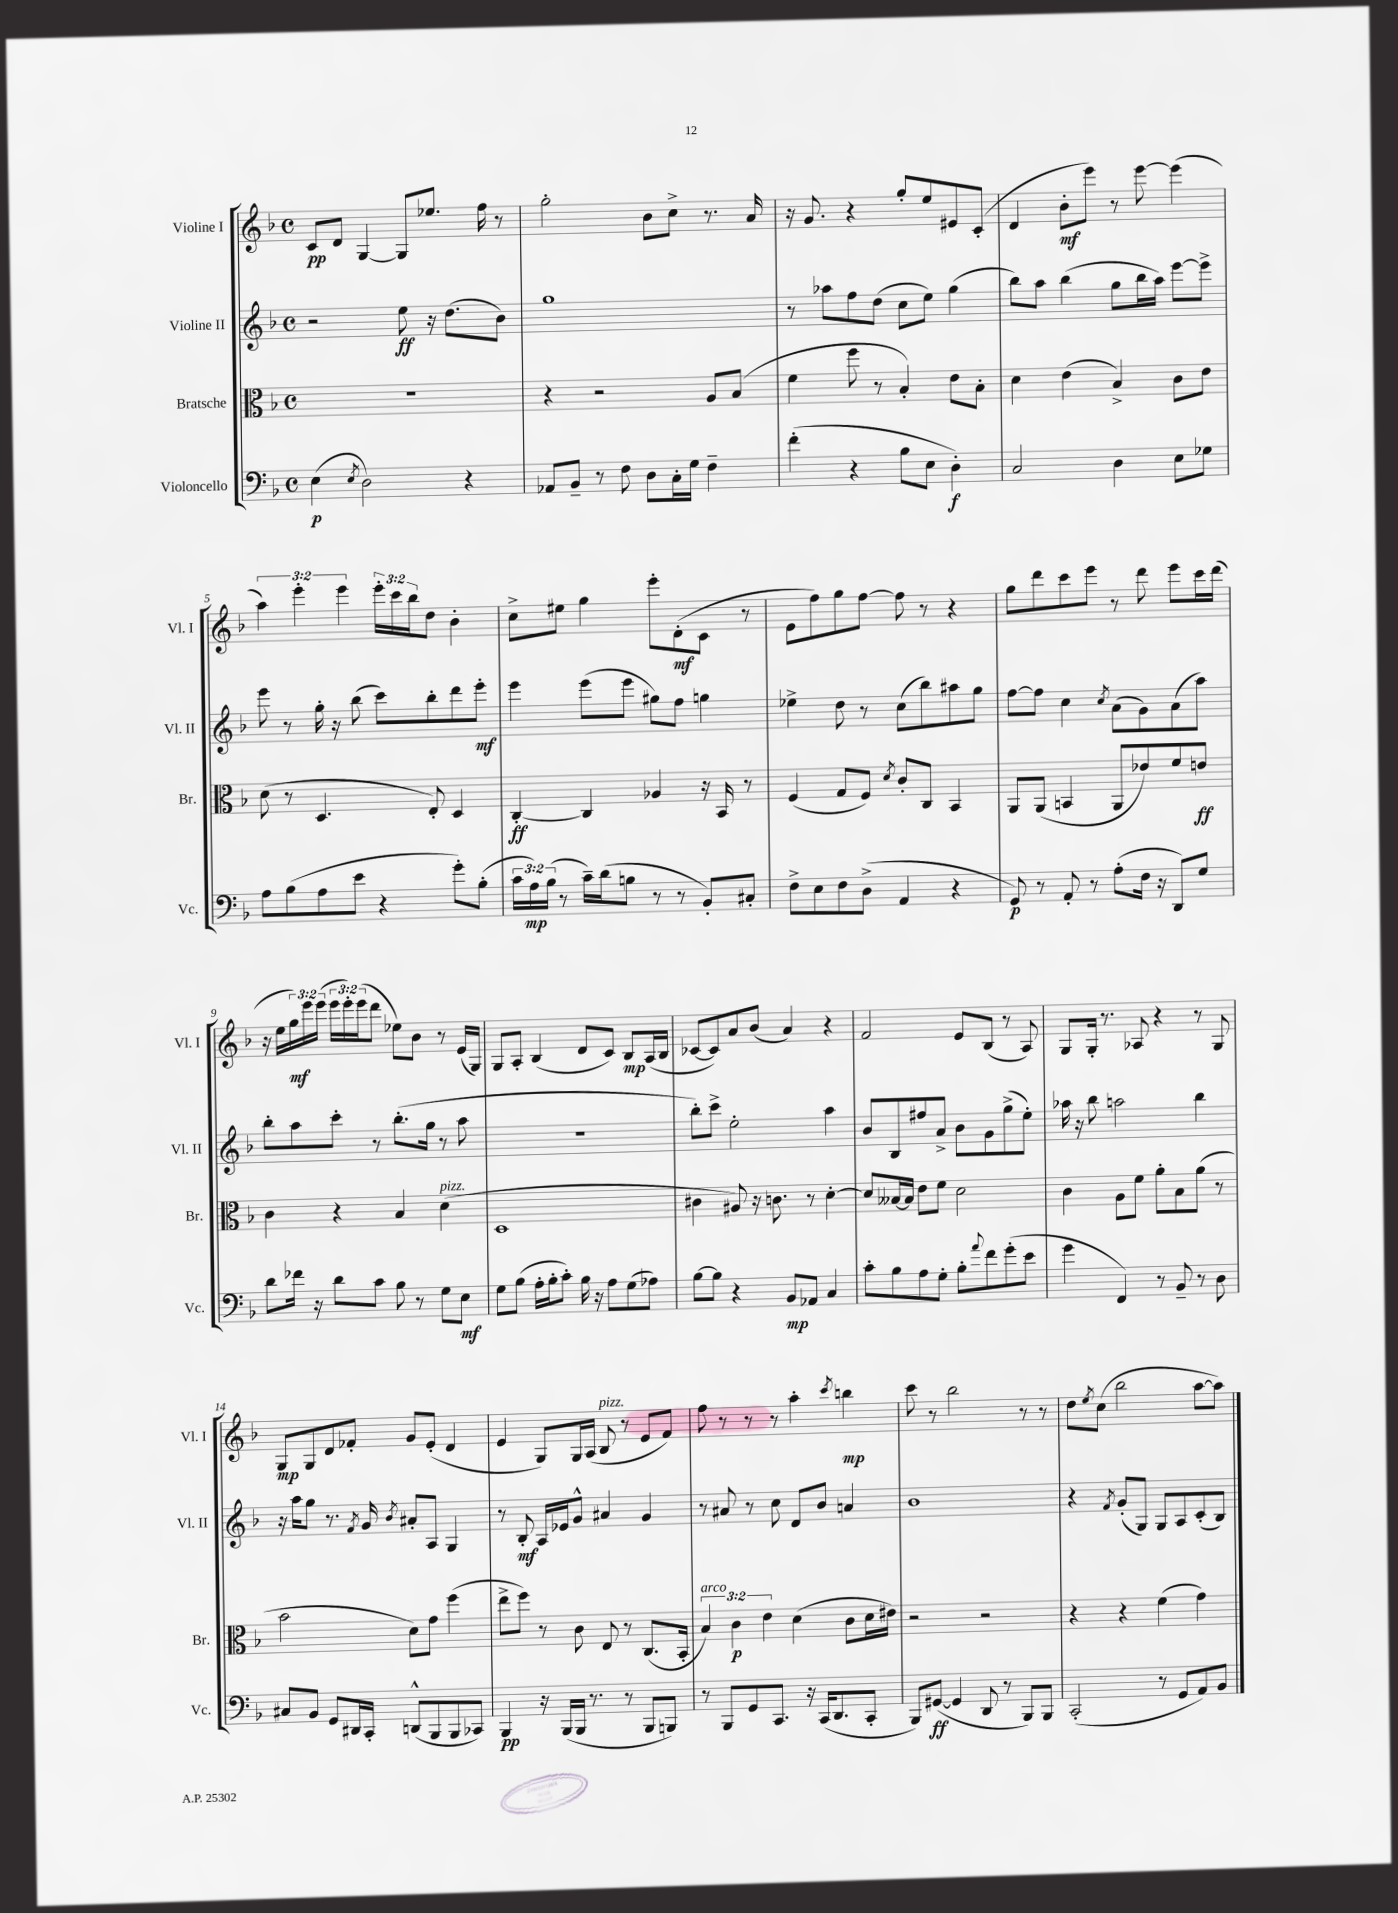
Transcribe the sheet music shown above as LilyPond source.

<<
\new StaffGroup <<
\new Staff = "s0" \with { instrumentName = "Violine I" shortInstrumentName = "Vl. I" } {
    \clef treble \key f \major \defaultTimeSignature \time 4/4 \override Staff.TupletNumber.text = #tuplet-number::calc-fraction-text
    c'8\pp d'8 g4~ g8 ees''8. f''16 r8 |
    g''2-. bes'8 c''8-> r8. a'16 |
    r16 g'8. r4 g''8-. e''8 eis'8 c'8-.( |
    d'4 bes'8-.\mf e'''8) r8 e'''8~ e'''4( |
    \tuplet 3/2 { a''4) e'''4-. e'''4 } \tuplet 3/2 { e'''16-. c'''16 bes''16 } d''8 bes'4-. |
    c''8-> eis''8 g''4 e'''8-. d'8-.\mf( c'8 r8 |
    e'8 f''8) g''8 f''8~ f''8 r8 r4 |
    g''8 d'''8 c'''8 e'''8 r8 d'''8 e'''8 c'''16 d'''16( |
    r16 e''16 \tuplet 3/2 { g''16\mf) e'''16 e'''16( } \tuplet 3/2 { e'''16 e'''16-.) e'''16( } d'''8 ees''8) bes'8 r8 e'16( g16) |
    g8 a8-. bes4( d'8 c'8) bes8\mp a16( bes16 |
    ces'8~ ces'8) a'8 bes'8( a'4) r4 |
    f'2 e'8 bes8( r8 a8) |
    g8 g16-. r8. aes8 r4 r8 g8 |
    g8\mp g8 d'8 fes'8-. g'8 e'8-.( d'4 |
    e'4 g8) g16 a16( bes8^\markup { \italic "pizz." } r8 e'8 f'8) |
    f''8 r8 r8 r8 a''4-. \acciaccatura { c'''8 } b''4\mp |
    c'''8 r8 bes''2 r8 r8 |
    d''8 \acciaccatura { e''8 } c''8( bes''2 a''8~ a''8) \bar "|." |
}
\new Staff = "s1" \with { instrumentName = "Violine II" shortInstrumentName = "Vl. II" } {
    \clef treble \key f \major \defaultTimeSignature \time 4/4
    r2 e''8\ff r16 d''8.( bes'8) |
    g''1 |
    r8 aes''8 f''8 d''8( c''8 e''8) g''4( |
    bes''8) a''8 bes''4( g''8 bes''16 a''16) e'''8~ e'''8-> |
    e'''8 r8 g''16-. r16 bes''8( c'''8) bes''8-. d'''8 e'''8-.\mf |
    e'''4 e'''8( e'''8 gis''8) f''8 g''4 |
    ees''4-> d''8 r8 c''8( bes''8) ais''8 g''8 |
    f''8~ f''8 c''4 \acciaccatura { c''8 } a'8( g'8) a'8( a''8) |
    bes''8-. a''8 c'''8-. r8 bes''8.-.( g''16 r8 a''8 |
    R1 |
    bes''8-.) c'''8-> e''2-. a''4 |
    bes'8 bes8 fis''8 a'8-> bes'8 g'8 g''8->( e''8-.) |
    aes''16 r16 bes''8 a''2 bes''4 |
    r16 a''16 g''8 r8. \acciaccatura { f'8 } g'16 \acciaccatura { bes'8 } ais'8-. a8 g4 |
    r8 bes8-.\mf a16 ees'16 g'8-^ ais'4 g'4 |
    r8 ais'8 r8 c''8 d'8 bes'8 a'4 |
    bes'1 |
    r4 \acciaccatura { f'8 } g'8-.( g8) g8 a8 c'8-.( bes8) \bar "|." |
}
\new Staff = "s2" \with { instrumentName = "Bratsche" shortInstrumentName = "Br." } {
    \clef alto \key f \major \defaultTimeSignature \time 4/4 \override Staff.TupletNumber.text = #tuplet-number::calc-fraction-text
    R1 |
    r4 r2 a8 bes8( |
    f'4 f''8 r8 bes4-.) e'8 bes8-. |
    d'4 e'4( bes4->) c'8 e'8 |
    d'8( r8 d4. e8-.) d4 |
    c4~-.\ff c4 aes4 r16 bes,16 r8 |
    f4( g8 f8) \acciaccatura { d'8 } c'8-. c8 bes,4 |
    a,8 a,8( b,4 a,8 ees'8) f'8 e'8\ff |
    c'4 r4 bes4 d'4^\markup { \italic "pizz." }( |
    d1 |
    cis'4 ais8) r16 c'8. r8 d'4~-. |
    d'8 beses16~ beses16 e'8 f'8 d'2 |
    c'4 a8 f'8 a'8-. bes8 a'8( r8 |
    bes'2 d'8) g'8 f''4( |
    e''8-> f''8) r8 c'8 e8 r8 c8.( bes,16-. |
    \tuplet 3/2 { bes4^\markup { \italic "arco" }) c'4\p e'4 } d'4( c'8 d'16 eis'16) |
    r2 r2 |
    r4 r4 f'4( g'4) \bar "|." |
}
\new Staff = "s3" \with { instrumentName = "Violoncello" shortInstrumentName = "Vc." } {
    \clef bass \key f \major \defaultTimeSignature \time 4/4 \override Staff.TupletNumber.text = #tuplet-number::calc-fraction-text
    e4\p( \acciaccatura { e8 } d2) r4 |
    aes,8 bes,8-- r8 f8 d8 c16-. g16 f4-- |
    f'4-.( r4 bes8 e8 d4-.\f) |
    c2 d4 e8 ges8 |
    a8 bes8( a8 e'8 r4 g'8-.) bes8-.( |
    \tuplet 3/2 { c'16 a16\mp) bes16( } r8 c'16--) d'16( b8 r8 r8 bes,8-.) cis8-. |
    f8-> e8 f8 d8->( a,4 r4 |
    g,8\p) r8 a,8-. r8 a8-.( f16 r16 d,8) g8 |
    d'8 fes'16 r16 d'8 c'8 bes8 r8 g8 e8\mf |
    g8 bes8( a16-. bes16-. c'8-.) bes16 r16 a8 g8( aes8) |
    bes8~ bes8 r4 bes,8\mp aes,8 c4 |
    c'8-. bes8 a8 g8-. bes8-. \appoggiatura { a'8 } f'8 g'8-.( e'8 |
    g'4 f,4) r8 bes,8-- r8 d8 |
    cis8 bes,8 g,8 dis,16 c,16-. d,8-^( bes,,8 bes,,8 ces,8) |
    bes,,4\pp r16 bes,,16( bes,,16 r8. r8 bes,,8 b,,8) |
    r8 bes,,8 g,8 c,8. r16 c,16( d,8. c,8-. |
    bes,,8) gis,8~\ff( gis,4 d,8 r8 bes,,8) bes,,8 |
    c,2-.( r8 g,8 a,8) bes,8 \bar "|." |
}
>>
>>
